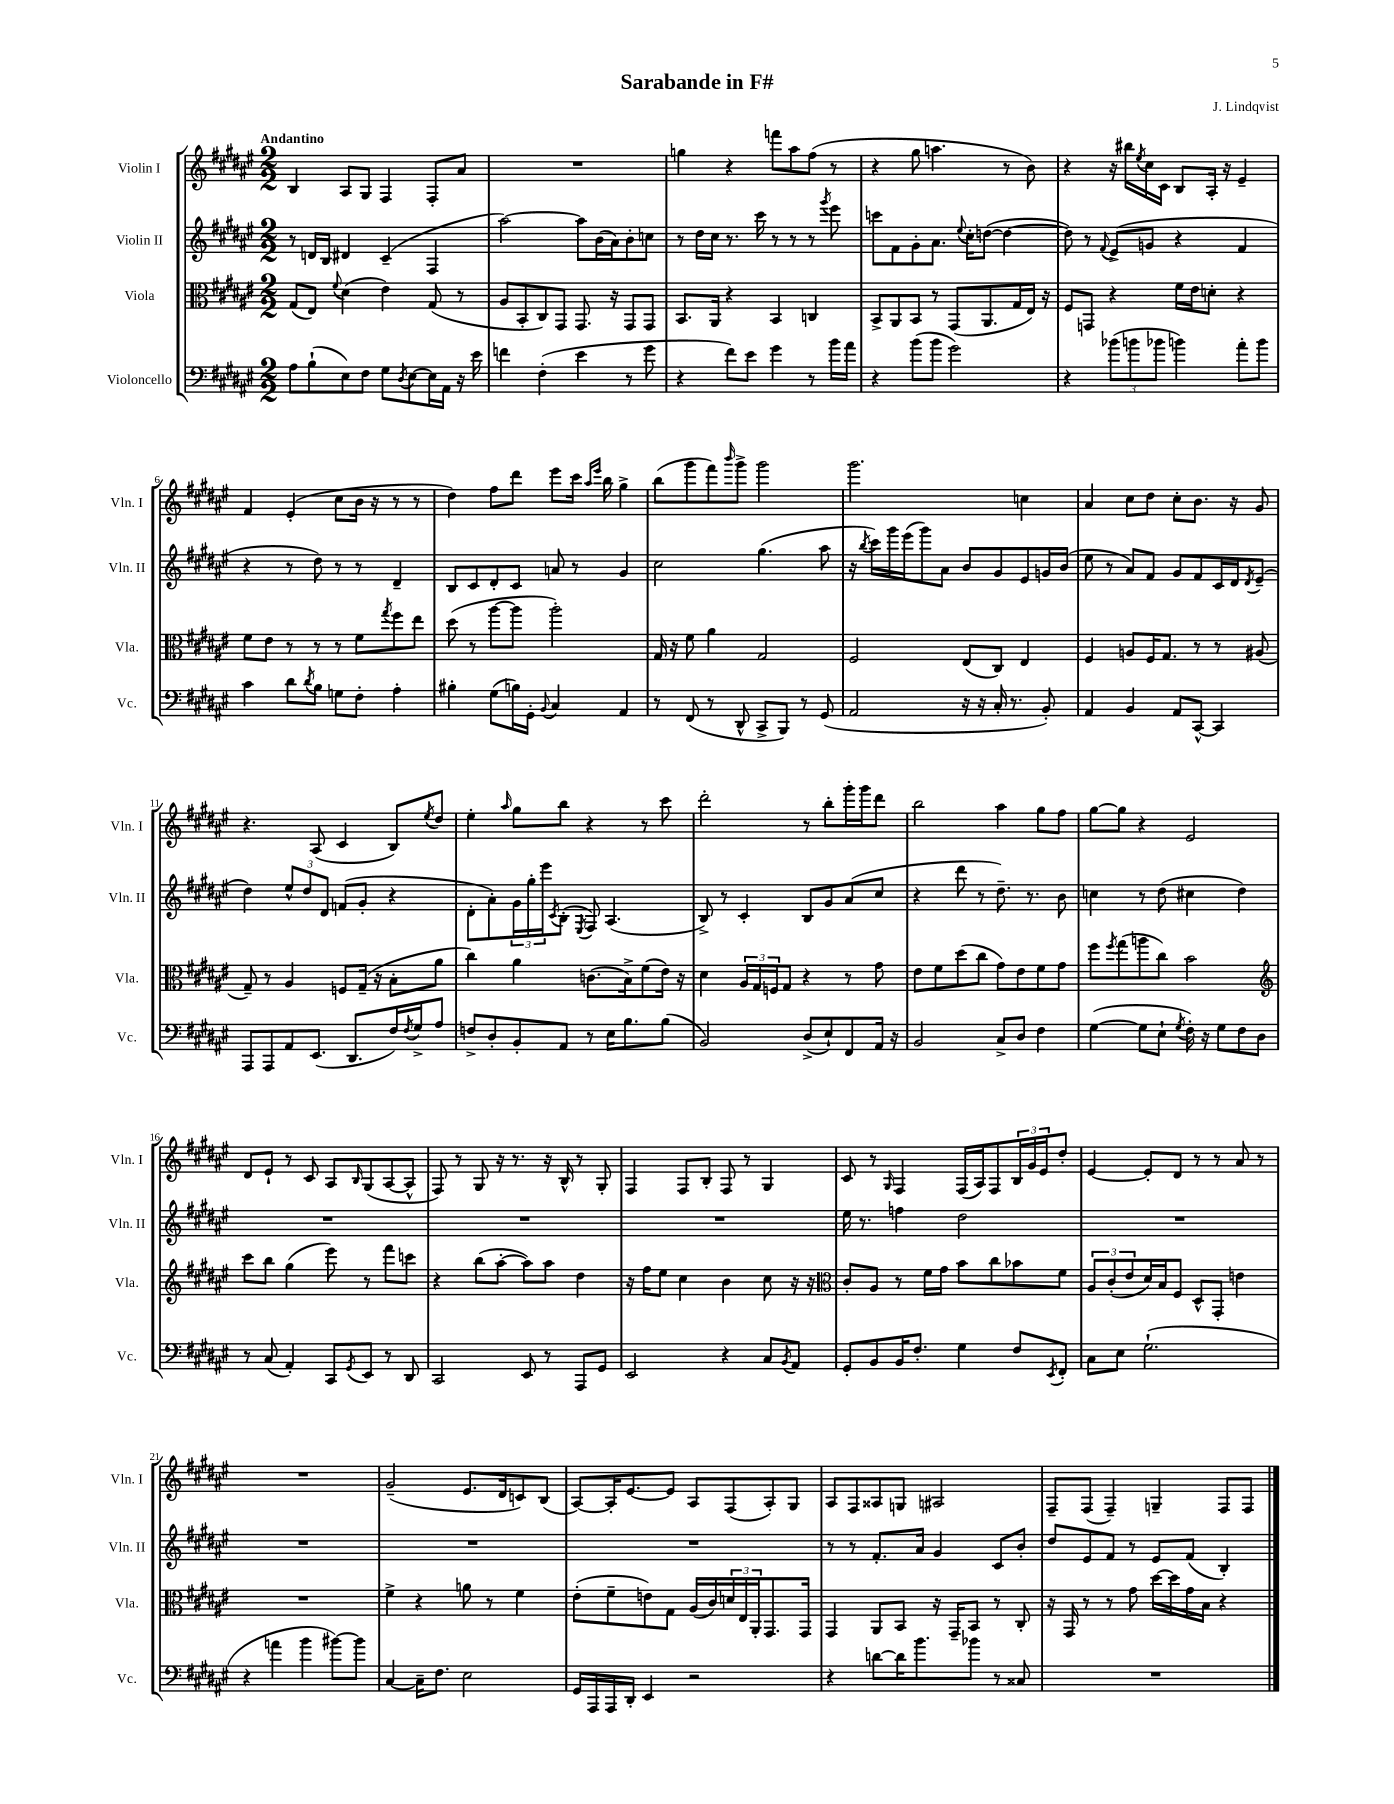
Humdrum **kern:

**kern	**kern	**kern	**kern
*staff4	*staff3	*staff2	*staff1
*clefF4	*clefC3	*clefG2	*clefG2
*k[f#c#g#d#a#e#]	*k[f#c#g#d#a#e#]	*k[f#c#g#d#a#e#]	*k[f#c#g#d#a#e#]
*M2/2	*M2/2	*M2/2	*M2/2
8A#\L	(8G#/L	8r	4B/
(8B`\	8E#/J)	16d/LL	.
.	.	16B/JJ	.
.	8qqf#/	.	.
8E#\)	(4d#\	4d#/	8A#/L
8F#\J	.	.	8G#/J
8G#\L	4e#\)	(4c#~/	4F#/
8qD#/	.	.	.
[8E#\	.	.	.
16E#\]L	(8G#/	4F#/	8F#'/L
16AA#\JJ	.	.	.
16r	8r	.	8a#/J
16e#\	.	.	.
=	=	=	=
4f\	8A#/L	[2aa#\)	1r
.	8BB'/	.	.
(4F#'\	8C#/)	.	.
.	8GG#/J	.	.
4e#\	8.GG#/	8aa#\]L	.
.	.	(16b\L	.
.	16r	16a#\J)	.
8r	8GG#/L	8b'\	.
8g#\	8GG#/J	8cc\J	.
=	=	=	=
4r	8.BB/L	8r	4gg\
.	.	16dd#\LL	.
.	16AA#/Jk	16cc#\JJ	.
8f#\L)	4r	8.r	4r
8e#\J	.	.	.
.	.	16ccc#\	.
4g#\	4BB/	8r	8fff\L
.	.	8r	8aa#\
8r	4C/	8r	(8ff#\J
.	.	8qggg#/	.
16b\LL	.	8eee#\	8r
16a#\JJ	.	.	.
=	=	=	=
4r	8BB^/L	8ccc\L	4r
.	8AA#/	8f#\	.
(8b\L	8BB/J	8g#'\	8gg#\
8b\J	8r	8.a#\J	4.aa\
2g#\)	(8GG#/L	.	.
.	.	8qqee#/	.
.	.	16cc#'\LK	.
.	8.AA#/	([8dd\J	.
.	.	4dd\_	8r
.	16G#/L	.	.
.	16E#/JJ)	.	8b\)
.	16r	.	.
=	=	=	=
4r	8F#/L	8dd\])	4r
.	8GG/J	8r	.
.	.	8qqf#/	.
(12b-\L	4r	(8e#^/L	16r
.	.	.	16bb#\LL
12b\	.	.	.
.	.	.	8qee#/
.	.	8g/J	16cc#\
12b-\J	.	.	.
.	.	.	16c#\JJ
4b\)	16f#\LL	4r	8B/L
.	16e#\J	.	.
.	8d'\J	.	16A#'/Jk
.	.	.	16r
8a#'\L	4r	4f#/	4e#~/
8b\J	.	.	.
=	=	=	=
4c#\	8f#\L	4r	4f#/
.	8e#\J	.	.
8d#\L	8r	8r	(4e#'/
8qd#/	.	.	.
8B\J	8r	8dd#\)	.
8G\L	8r	8r	8cc#\L
8F#'\J	8f#\L	8r	16b\Jk
.	.	.	16r
.	8qgg#/	.	.
4A#'\	8ff#\	4d#~/	8r
.	8ee#\J	.	8r
=	=	=	=
4B#'\	(8dd#\	8B/L	4dd#\)
.	8r	8c#/	.
(8G#\L	[8aa#\L	8d#'/	8ff#\L
16B\L)	8aa#\]J	8c#/J	8ddd#\J
16GG#'\JJ	.	.	.
8qqBB/	.	.	.
4C#/	2aa#'\)	8a/	8eee#\L
.	.	8r	16ccc#\Jk
.	.	.	16qqaa#/LL
.	.	.	16qqeee#/JJ
.	.	.	16bb\
4AA#/	.	4g#/	4gg#^\
=	=	=	=
8r	16G#/	2cc#\	(8bb\L
.	16r	.	.
(8FF#/	8f#\	.	8ggg#\
8r	4a#\	.	8fff#\)
.	.	.	16qqbbb/
8DD#^^/	.	.	8ggg#^\J
8CC#^/L	2G#/	(4.gg#\	2ggg#\
8BBB/J)	.	.	.
8r	.	.	.
(8GG#/	.	8aa#\	.
=	=	=	=
2AA#/	2F#/	16r	2.ggg#\
.	.	8qbb/	.
.	.	16ccc#\LL)	.
.	.	16ggg#\	.
.	.	(16eee#\J	.
.	.	8ggg#\)	.
.	.	8a#\J	.
16r	(8E#/L	8b/L	.
16r	.	.	.
16C#'/	8C#/J)	8g#/	.
8.r	.	.	.
.	4E#/	8e#/	4cc\
8BB'/)	.	16g/L	.
.	.	(16b/JJ	.
=	=	=	=
4AA#/	4F#/	8ee#\	4a#/
.	.	8r	.
4BB/	8A/L	8a#/L)	8cc#\L
.	16F#/K	8f#/J	8dd#\J
.	8.G#/J	.	.
8AA#/L	.	8g#/L	8cc#'\L
[8CC#^^/J	8r	8f#/	8.b\J
4CC#/]	8r	16c#/L	.
.	.	16d#/J	16r
.	.	8qd#/	.
.	(8A#/	(8e#~/J	8g#/
=	=	=	=
8AAA#/L	8G#~/)	4dd#\)	4.r
8AAA#/	8r	.	.
8AA#/	4A#/	12ee#^^/L	.
.	.	12dd#/	.
(8.EE#/J	.	.	(8A#/
.	.	12d#/J	.
.	8F/L	(8f/L	4c#/
8.DD#/L	.	.	.
.	(16G#~/Jk	8g#'/J	.
.	16r	.	.
16F#/L)	8B'\L	4r	8B/L)
8qF#/	.	.	.
16G#^/J	.	.	.
.	.	.	8qee#/
8A#/J	8a#\J	.	8dd#/J
=	=	=	=
8F^/L	4cc#\)	8d#'\L	4ee#'\
8D#'/	.	8a#'\)	.
.	.	.	16qqaa#/
8BB'/	4a#\	24g#\L	8gg#\L
.	.	24gg#'\	.
.	.	24eee#\J	.
.	.	8qc#/	.
8AA#/J	.	(8B'\J	8bb\J
.	.	8qE#/	.
8r	(8.c\L	8F#/)	4r
16E#\LK	.	(4.A#/	.
8.B\	16B^\k)	.	.
.	(8f#\	.	8r
(8B\J	16e#\Jk)	.	8ccc#\
.	16r	.	.
=	=	=	=
2BB/)	4d#\	8B^/)	2ddd#'\
.	.	8r	.
.	24A#/LL	4c#'/	.
.	24G#/	.	.
.	24F/J	.	.
.	8G#/J	.	.
(8D#^/L	4r	8B/L	8r
8E#`/)	.	8g#/	8bb'\L
8FF#/	8r	(8a#/	16ggg#'\L
.	.	.	16ggg#\J
16AA#/Jk	8g#\	8cc#/J	8ddd#\J
16r	.	.	.
=	=	=	=
2BB/	8e#\L	4r	2bb\
.	8f#\	.	.
.	(8dd#\	8ddd#\	.
.	8cc#\J	8r	.
8C#^/L	8g#\L)	8.dd#~\)	4aa#\
8D#/J	8e#\	.	.
.	.	8.r	.
4F#\	8f#\	.	8gg#\L
.	8g#\J	8b\	8ff#\J
=	=	=	=
([4G#\	8ff#\L	4cc\	[8gg#\L
.	8qff#/	.	.
.	(8gg#\	.	8gg#\]J
8G#\]L	8aa\	8r	4r
8E#`\J	8cc#\J)	(8dd#\	.
8qG#/	.	.	.
16F#'\)	2b\	4cc#\	2e#/
16r	.	.	.
8G#\L	.	.	.
8F#\	.	4dd#\)	.
8D#\J	.	.	.
=	=	=	=
*	*clefG2	*	*
8r	8ccc#\L	1r	8d#/L
(8C#/	8bb\J	.	8e#`/J
4AA#'/)	(4gg#\	.	8r
.	.	.	8c#/
8CC#/L	8eee#\)	.	8A#/L
8qGG#/	.	.	16qqB/
8EE#/J	8r	.	(8G#/
8r	8fff#\L	.	[8A#/
8DD#/	8ccc\J	.	8A#^^/]J
=	=	=	=
2CC#/	4r	1r	8F#/)
.	.	.	8r
.	(8bb\L	.	8G#/
.	[8aa#'\J	.	16r
.	.	.	8.r
8EE#/	8aa#\]L)	.	.
8r	8aa#\J	.	16r
.	.	.	16B^^/
8AAA#/L	4dd#\	.	8r
8GG#/J	.	.	8G#'/
=	=	=	=
2EE#/	16r	1r	4F#/
.	16ff#\LK	.	.
.	8ee#\J	.	.
.	4cc#\	.	8F#/L
.	.	.	8B'/J
4r	4b\	.	8F#/
.	.	.	8r
8C#/L	8cc#\	.	4G#/
8qBB/	.	.	.
8AA#/J	16r	.	.
.	16r	.	.
=	=	=	=
*	*clefC3	*	*
8GG#'/L	8c#'/L	16ee#\	8c#/
.	.	8.r	.
8BB/	8A#/J	.	8r
.	.	.	16qqG#/
16BB/K	8r	4ff\	4F#/
8.F#'/J	.	.	.
.	16f#\LL	.	.
.	16g#\JJ	.	.
4G#\	8b\L	2dd#\	(16F#/LL
.	.	.	16A#/J)
.	8cc#\	.	8F#/
8F#/L	8b-\	.	24B/L
.	.	.	24g#/
.	.	.	24e#/J
8qEE#/	.	.	.
8FF#'/J	8f#\J	.	8dd#'/J
=	=	=	=
8C#\L	12A#/L	1r	[4e#/
.	(12c#'/	.	.
8E#\J	.	.	.
.	12e#/	.	.
(2.G#`\	16d#/L)	.	8e#'/]L
.	16B/J	.	.
.	8F#/J	.	8d#/J
.	8D#^^/L	.	8r
.	8GG#'/J	.	8r
.	4e\	.	8a#/
.	.	.	8r
=	=	=	=
4r	1r	1r	1r
4a\	.	.	.
4b\	.	.	.
[8b#\L)	.	.	.
8b#\]J	.	.	.
=	=	=	=
[4C#/	4f#^\	1r	(2g#~/
16C#~\]LK	4r	.	.
8.F#\J	.	.	.
2E#\	8a\	.	8.e#/L
.	8r	.	.
.	.	.	16d#/k
.	4f#\	.	8c/)
.	.	.	(8B/J
=	=	=	=
16GG#/LL	(8e#'\L	1r	[8A#/L)
16AAA#/	.	.	.
16AAA#/	8f#~\	.	16A#'/]K
16DD#'/JJ	.	.	[8.e#/
4EE#/	8e\)	.	.
.	8G#\J	.	8e#/]J
2r	(16A#/LL	.	8A#/L
.	16c#/)	.	.
.	24d/	.	(8F#/
.	24E#/	.	.
.	24AA#'/J	.	.
.	8.GG#/	.	8A#'/)
.	.	.	8G#/J
.	16GG#/Jk	.	.
=	=	=	=
4r	4GG#/	8r	8A#/L
.	.	8r	8F#/
[8d\L	8AA#/L	8.f#'/L	8A##/
16d\]K	8BB/J	.	8G/J
8.b\	.	16a#/Jk	.
.	16r	4g#/	2A#/
.	16GG#~/LK	.	.
8b-\J	8BB/J	.	.
8r	8r	8c#/L	.
8C##/	8C#'/	8b'/J	.
=	=	=	=
1r	16r	8dd#/L	8F#~/L
.	16GG#/	.	.
.	8r	8e#/	(8F#/J
.	8r	8f#/J	4F#~/)
.	8g#\	8r	.
.	[16dd#\LL	8e#/L	4G~/
.	16dd#\]	.	.
.	16g#\	(8f#/J	.
.	16B\JJ	.	.
.	4r	4B'/)	8F#/L
.	.	.	8F#/J
==	==	==	==
*-	*-	*-	*-
